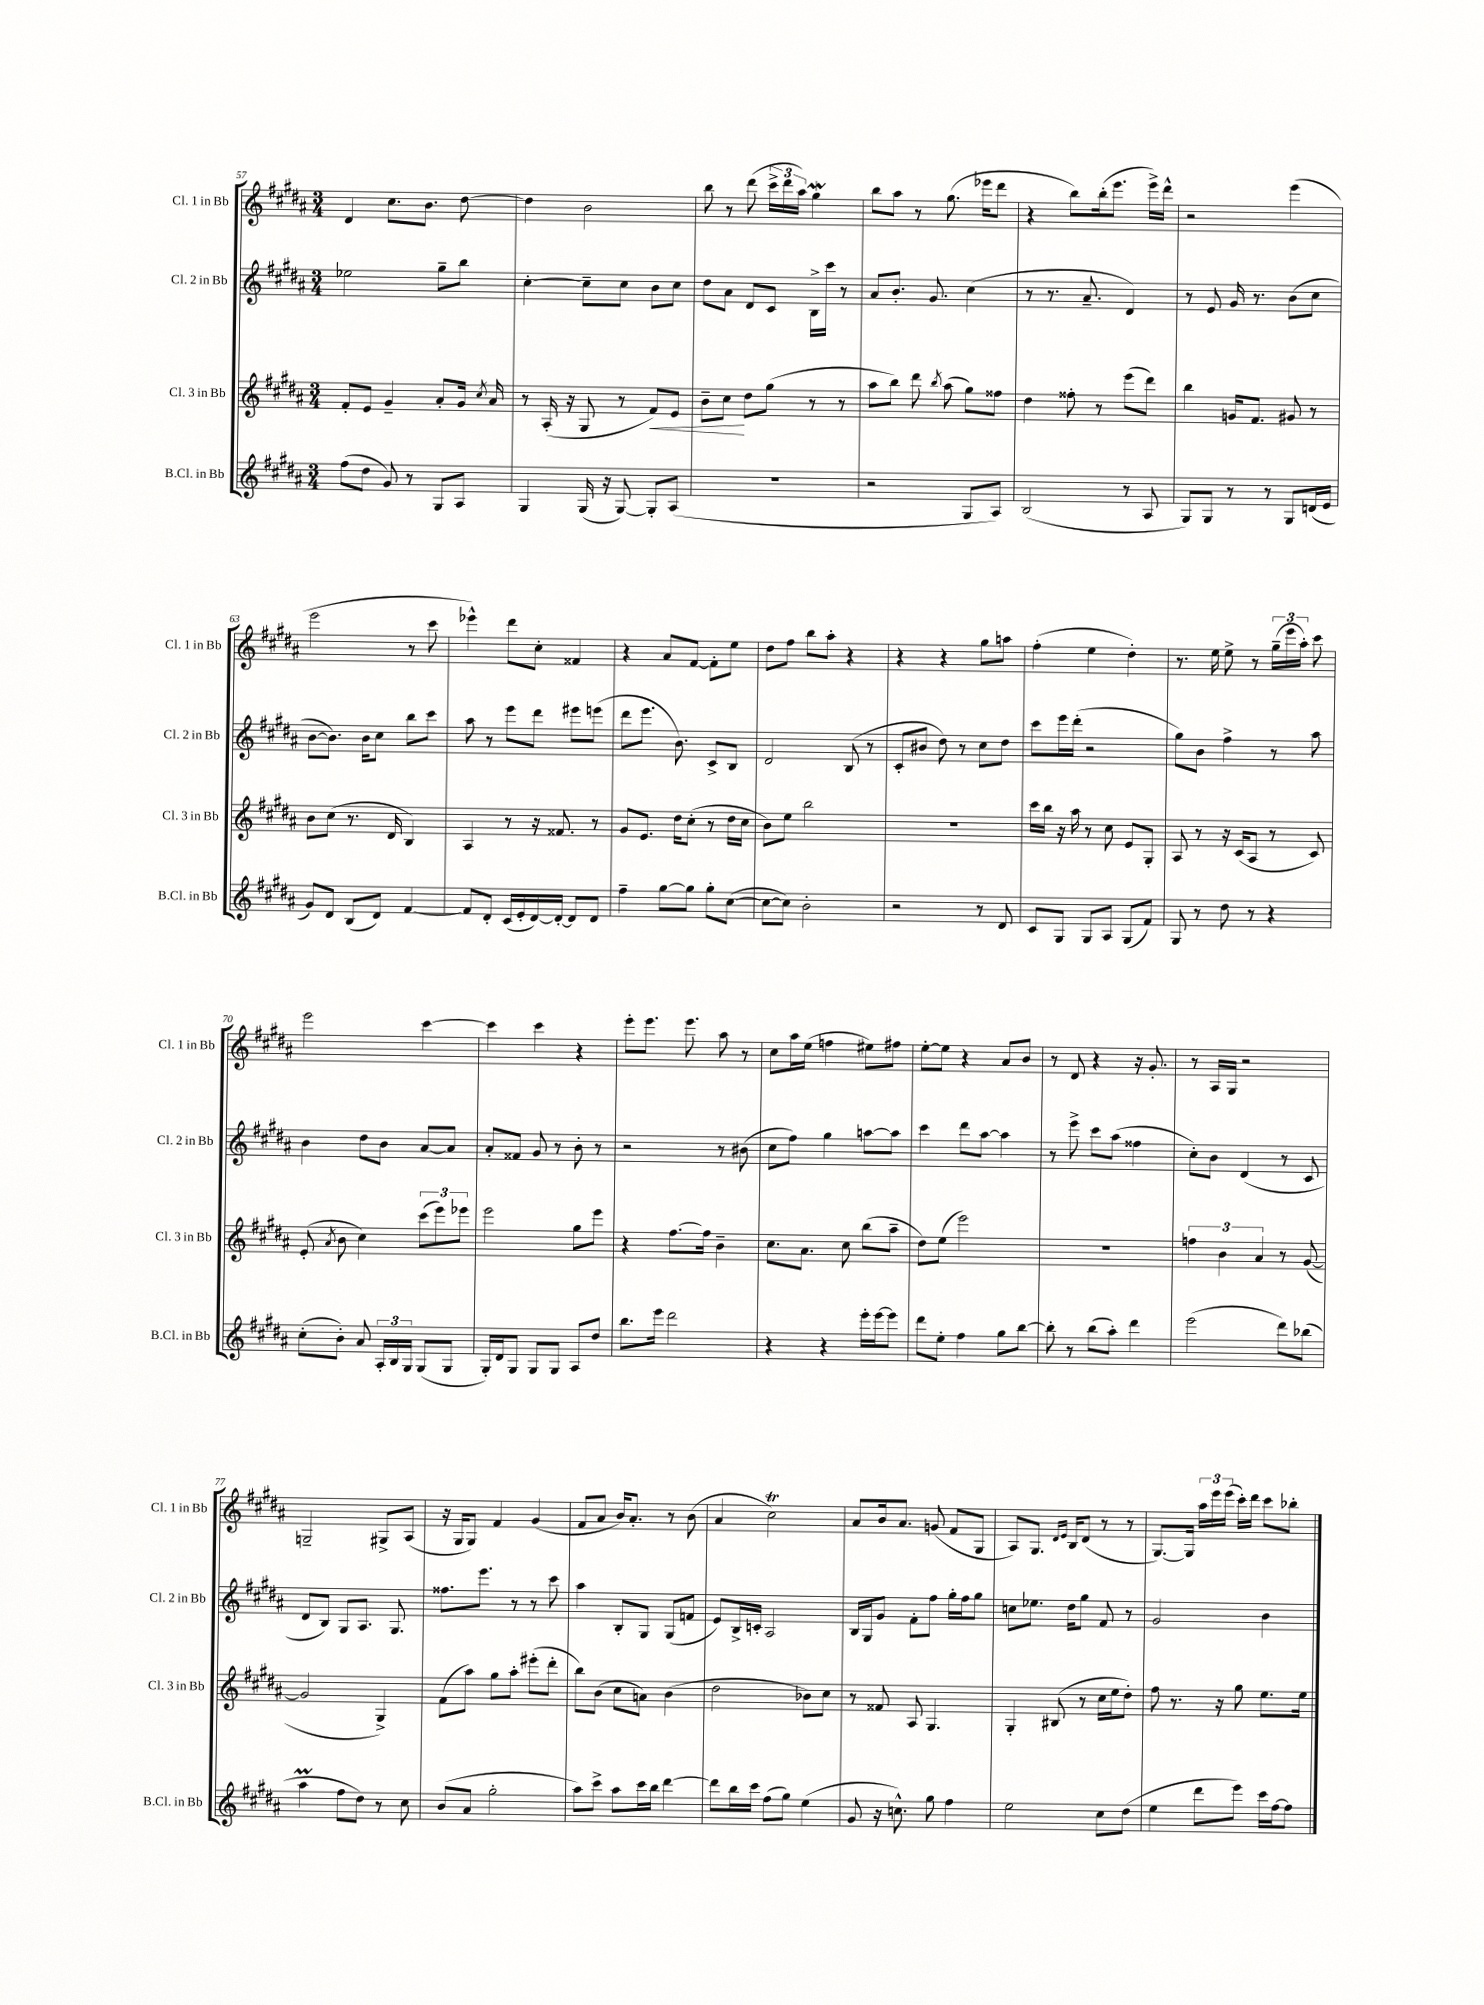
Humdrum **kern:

**kern	**kern	**kern	**kern
*staff4	*staff3	*staff2	*staff1
*clefG2	*clefG2	*clefG2	*clefG2
*k[f#c#g#d#a#]	*k[f#c#g#d#a#]	*k[f#c#g#d#a#]	*k[f#c#g#d#a#]
*M3/4	*M3/4	*M3/4	*M3/4
(8ff#	8f#'	2ee-	4d#
8dd#	8e	.	.
8g#)	4g#~	.	8.cc#
8r	.	.	.
.	.	.	8.b
8G#	8a#'	8gg#~	.
8A#	16g#	8bb	[8dd#
.	8qcc#	.	.
.	16a#	.	.
=	=	=	=
4G#	8r	[4cc#'	4dd#]
.	(16A#'	.	.
.	16r	.	.
(16G#	8G#	8cc#~]	2b
16r	.	.	.
[8G#)	8r	8cc#	.
8G#']	8f#)	8b	.
(8A#	8e	8cc#	.
=	=	=	=
2.r	8b~	8dd#	8bb
.	8cc#	8a#	8r
.	8dd#	8d#	(8ddd#
.	(8gg#	8c#	24ccc#^
.	.	.	24ddd#
.	.	.	24aa#)
.	8r	16B^	4gg#
.	.	16ccc#	.
.	8r	8r	.
=	=	=	=
2r	8aa#	8a#	8bb
.	8bb)	8.b'	8aa#
.	8ddd#	.	8r
.	.	8.g#	.
.	8qbb	.	.
.	(8aa#	.	(8.gg#
8G#	8gg#)	(4cc#	.
.	.	.	16eee-
8A#)	8ff##	.	8ddd#
=	=	=	=
(2B	4dd#	8r	4r
.	.	8.r	.
.	8ff##'	.	8bb)
.	.	8.a#~	.
.	8r	.	(16bb'
.	.	.	8.eee
8r	(8eee	4d#)	.
8A#	8ddd#)	.	16eee^)
.	.	.	16ddd#^^
=	=	=	=
8G#)	4bb	8r	2r
8G#	.	8e	.
8r	16g	16g#	.
.	8.f#	8.r	.
8r	.	.	.
8G#	8g#	(8b	(4eee
(16d	8r	8cc#	.
16e	.	.	.
=	=	=	=
8g#)	8b	[8b	2eee
8d#	(8cc#	8.b])	.
(8B	8.r	.	.
.	.	16b	.
8d#)	.	8cc#	.
.	16d#	.	.
[4f#	4B)	8bb	8r
.	.	8ccc#	8ccc#
=	=	=	=
8f#]	4A#	8aa#	4eee-^^)
8d#'	.	8r	.
(16c#	8r	8eee	8ddd#
16e'	.	.	.
[16d#)	16r	8ddd#	8cc#'
16d#'_	8.f##	.	.
8d#]	.	8eee#	4f##
8d#	8r	(8eee	.
=	=	=	=
4ff#~	8g#	8ddd#	4r
.	8.e	8.eee	.
[8gg#	.	.	8a#
.	16dd#	8.b)	.
8gg#]	(8cc#'	.	[8f#
8gg#'	8r	8c#^	8f#']
([8cc#	16dd#	8B	8ee
.	16cc#	.	.
=	=	=	=
8cc#_	8b)	2d#	8dd#
8cc#])	8ee	.	8ff#
2b'	2bb	.	8bb
.	.	.	8aa#'
.	.	(8B	4r
.	.	8r	.
=	=	=	=
2r	2.r	8c#'	4r
.	.	8b#	.
.	.	8dd#)	4r
.	.	8r	.
8r	.	8cc#	8gg#
8d#	.	8dd#	8aa
=	=	=	=
8c#	16ccc#	8ccc#	(4ff#'
.	16bb	.	.
8G#	16r	16eee	.
.	16aa#	(16ddd#'	.
8G#	8r	2r	4ee
8A#	8cc#	.	.
(8G#	8e	.	4dd#')
8f#)	8G#'	.	.
=	=	=	=
8G#	8A#	8gg#)	8.r
8r	8r	8b	.
.	.	.	16ee
8dd#	16r	4ff#^	8ee^
.	(16c#	.	.
8r	8A#	.	8r
4r	8r	8r	(24gg#~
.	.	.	24eee
.	.	.	24aa#')
.	8c#)	8aa#	8ccc#
=	=	=	=
(8cc#'	(8e'	4b	2eee
.	8qa#	.	.
8b')	8b	.	.
8a#	4cc#)	8dd#	.
24A#'	.	8b	.
24B	.	.	.
24G#	.	.	.
(8G#	(12ccc#	[8a#	[4ccc#
.	12eee)	.	.
8G#	.	8a#]	.
.	12eee-	.	.
=	=	=	=
16G#')	2eee	8a#'	4ccc#]
16d#	.	.	.
8G#	.	8f##	.
8G#	.	8g#	4ccc#
8G#	.	8r	.
8A#	8gg#	8b'	4r
8dd#	8eee	8r	.
=	=	=	=
8.bb	4r	2r	8eee'
.	.	.	8.eee
16eee	.	.	.
2ddd#	[8.ff#	.	.
.	.	.	8.eee
.	16ff#]	.	.
.	4b~	8r	8aa#
.	.	(8b#	8r
=	=	=	=
4r	8.cc#	8cc#	8cc#
.	.	8ff#)	16aa#
.	8.a#	.	(16ee
4r	.	4gg#	4ff
.	8cc#	.	.
16eee'	(8bb	[8aa	8ee#)
[16eee	.	.	.
8eee]	8aa#~	8aa]	8ff#
=	=	=	=
8ddd#	8dd#)	4ccc#	[8ee'
8ee'	(8ee	.	8ee]
4ff#	2eee)	8ddd#	4r
.	.	[8aa#	.
8gg#	.	4aa#]	8a#
[8bb	.	.	8b
=	=	=	=
8bb']	2.r	8r	8r
8r	.	8eee^	8d#
(8bb	.	8ccc#	4r
8aa#')	.	(8aa#	.
4ddd#	.	4ff##	16r
.	.	.	8.g#'
=	=	=	=
(2eee	6ff	8cc#')	8r
.	.	8b	16A#
.	6b	.	.
.	.	.	16G#
.	.	(4d#	2r
.	6a#	.	.
8ddd#)	8r	8r	.
(8bb-	([8g#	8c#	.
=	=	=	=
4aa#	2g#]	8d#	2G~
.	.	8B)	.
8ff#	.	8G#	.
8dd#)	.	8.A#	.
8r	4G#^)	.	8G#^
.	.	8.G#	.
8cc#	.	.	(8A#
=	=	=	=
(8b	(8f#	8.ff##	16r
.	.	.	16G#
8a#	8aa#)	.	8G#)
.	.	8.eee	.
2gg#'	8gg#	.	4f#
.	8aa#'	8r	.
.	(8eee#'	8r	(4g#
.	8ddd#'	8ccc#	.
=	=	=	=
8aa#)	8bb)	4aa#	8f#
8ccc#^	(8b	.	8a#
8aa#	8cc#	8B'	16b)
.	.	.	8.a#'
16ccc#	8a)	8G#	.
16bb	.	.	.
[4ddd#	(4b	(8G#	8r
.	.	8f	(8b
=	=	=	=
8ddd#]	2dd#	8e)	4a#
16bb	.	16B^	.
16ccc#	.	16c'	.
(8ff#	.	2A#	2cc#)
8gg#)	.	.	.
(4ee	8b-)	.	.
.	8cc#	.	.
=	=	=	=
8g#	8r	16B	8a#
.	.	16G#	.
16r	8f##	8g#	16b
8.cc^^)	.	.	8.a#
.	8A#	8f#'	.
8gg#	4.G#	8ff#	(8g
4ff#	.	16gg#'	8f#
.	.	16ff#	.
.	.	8gg#	8G#
=	=	=	=
2ee	4G#'	8cc	8A#)
.	.	8.ee-	8.G#
.	(8B#	.	.
.	.	.	16qqd#
.	.	.	16qqe
.	.	16dd#	16B
.	8r	8gg#	(8d#
8cc#	16cc#	8f#	8r
.	16ee	.	.
(8dd#	8dd#')	8r	8r
=	=	=	=
4ee	8ff#	2g#	[8.G#)
.	8.r	.	.
.	.	.	16G#]
8ddd#	.	.	24aa#
.	.	.	24eee
.	16r	.	.
.	.	.	(24eee
8eee)	8gg#	.	16ccc#')
.	.	.	16ddd#
16ccc#	8.ee	4b	8ccc#
[16ff#	.	.	.
8ff#]	.	.	8bb-'
.	16ee	.	.
==	==	==	==
*-	*-	*-	*-
